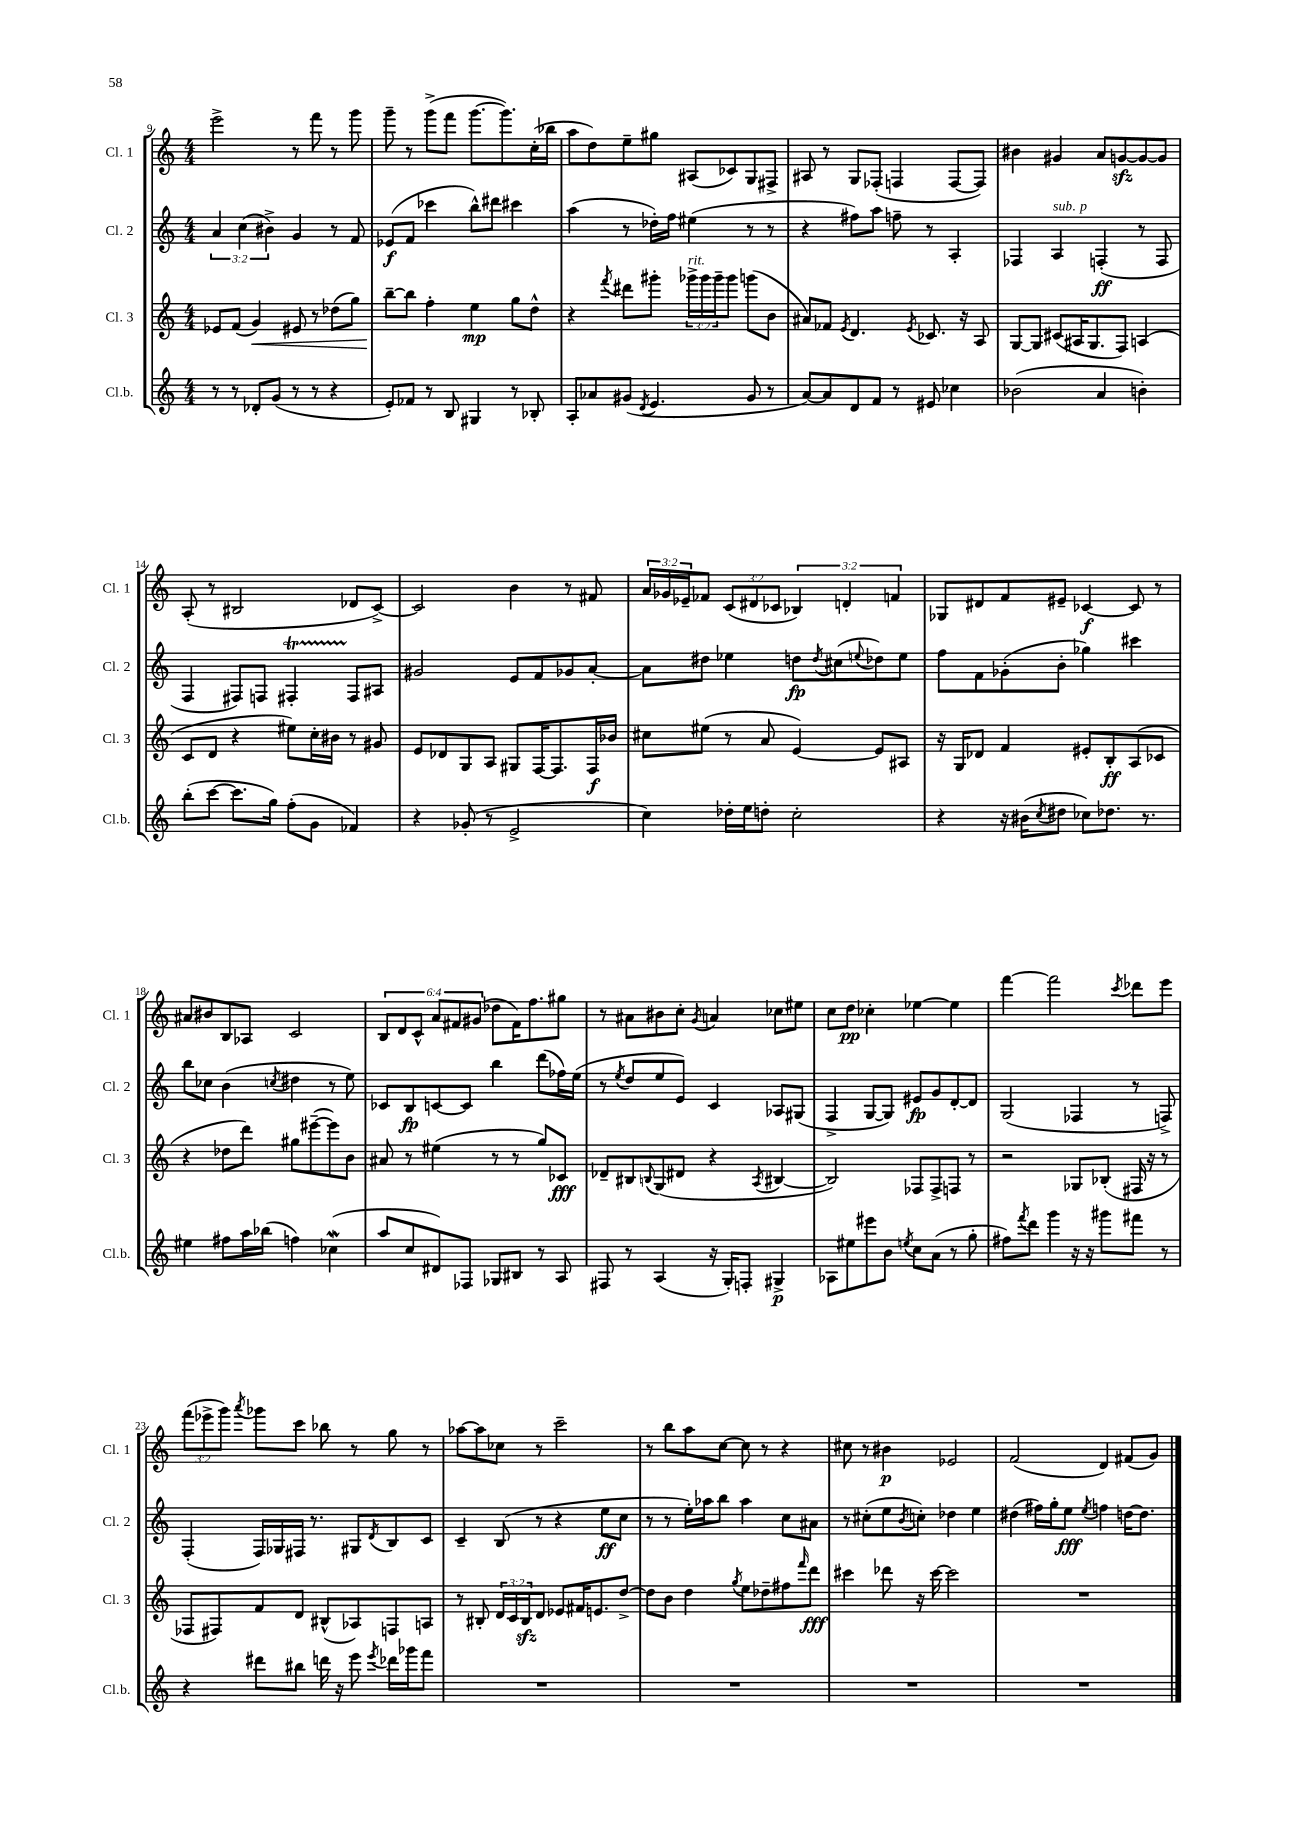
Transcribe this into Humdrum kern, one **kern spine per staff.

**kern	**kern	**kern	**kern
*staff4	*staff3	*staff2	*staff1
*clefG2	*clefG2	*clefG2	*clefG2
*k[]	*k[]	*k[]	*k[]
*M4/4	*M4/4	*M4/4	*M4/4
8r	8e-	6a	2eee^
8r	(8f	.	.
.	.	(6cc	.
8d-'	4g)	.	.
.	.	6b#^)	.
(8g	.	.	.
8r	8e#	4g	8r
8r	8r	.	8fff
4r	(8dd-	8r	8r
.	8gg)	8f	8ggg
=	=	=	=
8e')	[8bb~	(8e-	8ggg~
8f-	8bb]	8f	8r
8r	4ff'	4ccc-	(8ggg^
8B	.	.	8fff
4G#	4ee	8bb^^)	[8.ggg
.	.	8ddd#	.
.	.	.	8.ggg])
8r	8gg	4ccc#	.
8B-'	8dd^^	.	(16cc'
.	.	.	16bb-
=	=	=	=
8A'	4r	(4aa	8aa
8a-	.	.	8dd)
.	8qfff	.	.
(8g#	8ddd#	8r	8ee~
8qd	.	.	.
4.e	8ggg#'	16dd-')	8gg#
.	.	16ff	.
.	24ggg-^	(4ee#	(8A#
.	24ggg-	.	.
.	24ggg-~	.	.
.	8ggg-	.	8c-)
8g#	(8ggg	8r	8G
8r	8b	8r	8F#^
=	=	=	=
[8a)	8a#)	4r	8A#
8a]	8f-	.	8r
.	8qe	.	.
8d	4.d	8ff#)	8G
8f	.	8aa	(8F-'
8r	.	8ff~	4F
.	8qe	.	.
8e#	8.c-	8r	.
4cc-	.	4A'	[8F
.	16r	.	.
.	8A	.	8F])
=	=	=	=
(2b-	[8G	4F-	4b#
.	8G]	.	.
.	(8c#	4A	4g#
.	16A#	.	.
.	8.G	.	.
4a	.	(4F'	8a
.	8F)	.	[8g
4b')	(4A	8r	8g_
.	.	8F	8g]
=	=	=	=
(8bb'	8c	4F	(8A'
[8ccc	8d	.	8r
8.ccc]	4r	8F#)	2B#
.	.	8F	.
16gg)	.	.	.
(8ff'	8ee#)	4F#'	.
8g	16cc'	.	.
.	16b#	.	.
4f-)	8r	8F#	8d-
.	8g#	8A#	[8c^)
=	=	=	=
4r	8e	2g#	2c]
.	8d-	.	.
(8g-'	8G	.	.
8r	8A	.	.
2e^	8G#	8e	4b
.	[16F	8f	.
.	8.F]	.	.
.	.	8g-	8r
.	16F	[8a'	8f#
.	16b-	.	.
=	=	=	=
4cc)	8cc#	8a]	24a
.	.	.	24g-
.	.	.	24e-~
.	(8ee#	8dd#	8f-
16dd-'	8r	4ee-	(12c
16ee	.	.	.
.	.	.	12d#
8dd'	8a	.	.
.	.	.	12c-
2cc'	[4e)	8dd	6B-)
.	.	8qdd	.
.	.	(8cc#	.
.	.	.	6d'
.	.	8qqee	.
.	8e]	8dd-)	.
.	.	.	6f
.	8A#	8ee	.
=	=	=	=
4r	16r	8ff	8G-
.	16G	.	.
.	8d-	8f	8d#
16r	4f	(8g-'	8f
(16b#	.	.	.
8qcc	.	.	.
8dd#	.	8b'	8e#~
8cc-)	8e#'	4gg-)	[4c-
8.dd-	8B'	.	.
.	(8A	4ccc#	8c-]
8.r	.	.	.
.	8c-	.	8r
=	=	=	=
4ee#	4r	8bb	8a#
.	.	8cc-	8b#
8ff#	8dd-	(4b	8B
16aa	8ddd)	.	8A-
(16bb-	.	.	.
.	.	8qcc	.
4ff)	8gg#	4dd#	2c
.	([8eee#~	.	.
(4cc-	8eee#])	8r	.
.	8b	8ee)	.
=	=	=	=
8aa	8a#	8c-	12B
.	.	.	12d
8cc	8r	8B	.
.	.	.	12c^^
8d#)	(4ee#	[8c	12a
.	.	.	12f#
8F-	.	8c]	.
.	.	.	(12g#
8G-	8r	4bb	8dd-
8B#	8r	.	16f#)
.	.	.	8.ff
8r	8gg)	(8ddd	.
8A	8c-	16ff-)	8gg#
.	.	(16ee	.
=	=	=	=
8F#	8d-~	8r	8r
.	.	8qee	.
8r	8B#	8dd	8a#
.	8qqB	.	.
(4A	(8G	8ee	8b#
.	8d#	8e)	8cc'
.	.	.	8qg
16r	4r	4c	4a
16G')	.	.	.
8F'	.	.	.
.	8qA	.	.
4G#^	[4B#	8A-	8cc-
.	.	(8G#	8ee#
=	=	=	=
8A-	2B#])	4F^	8cc
8ee#	.	.	8dd
8eee#	.	[8G	4cc-'
8b	.	8G])	.
8qee	.	.	.
8cc	8F-	8e#	[4ee-
(8a	8F-^	8g	.
8r	8F	[8d'	4ee-]
8gg'	8r	8d]	.
=	=	=	=
8ff#)	2r	(2G	[4fff
8qfff	.	.	.
8ddd	.	.	.
4ggg	.	.	2fff]
16r	8G-	4F-	.
16r	.	.	.
8ggg#	(8B-'	.	.
.	.	.	8qccc
8fff#	16F#	8r	8ddd-
.	16r	.	.
8r	8r	8F^)	8eee
=	=	=	=
4r	8F-	(4F'	(12fff
.	.	.	12eee-^
.	8F#)	.	.
.	.	.	12ggg)
.	.	.	8qaaa
8ddd#	8f	16F)	8ggg-
.	.	16G-	.
8bb#	8d	16F#	8ccc
.	.	8.r	.
16ddd	(8B#^^	.	8bb-
16r	.	.	.
8eee	8A-)	8G#	8r
8qeee	.	8qd	.
16ddd-	8F	8B	8gg
16ggg-	.	.	.
8fff	8A	8c	8r
=	=	=	=
1r	8r	4c~	[8aa-
.	8B#'	.	8aa-]
.	24d	(8B	8cc-
.	24c	.	.
.	24B#	.	.
.	8d	8r	8r
.	8e-	4r	2ccc~
.	16f#	.	.
.	8.e	.	.
.	.	8ee	.
.	[8dd^	8cc	.
=	=	=	=
1r	8dd]	8r	8r
.	8b	8r	8bb
.	4dd	16ee')	8aa
.	.	16aa-	.
.	.	8bb	[8cc
.	8qgg	.	.
.	8ee	4aa-	8cc]
.	8dd-~	.	8r
.	8ff#	8cc	4r
.	16qqfff	.	.
.	8ddd	8a#	.
=	=	=	=
1r	4ccc#	8r	8cc#
.	.	(8cc#'	8r
.	8ddd-	8ee	4b#
.	.	8qb	.
.	16r	8cc')	.
.	[16ccc#	.	.
.	2ccc#]	4dd-	2e-
.	.	4ee	.
=	=	=	=
1r	1r	(4dd#	(2f
.	.	16ff#)	.
.	.	16gg'	.
.	.	8ee	.
.	.	8qee	.
.	.	4ff	4d)
.	.	[16dd	(8f#
.	.	8.dd]	.
.	.	.	8g)
==	==	==	==
*-	*-	*-	*-
